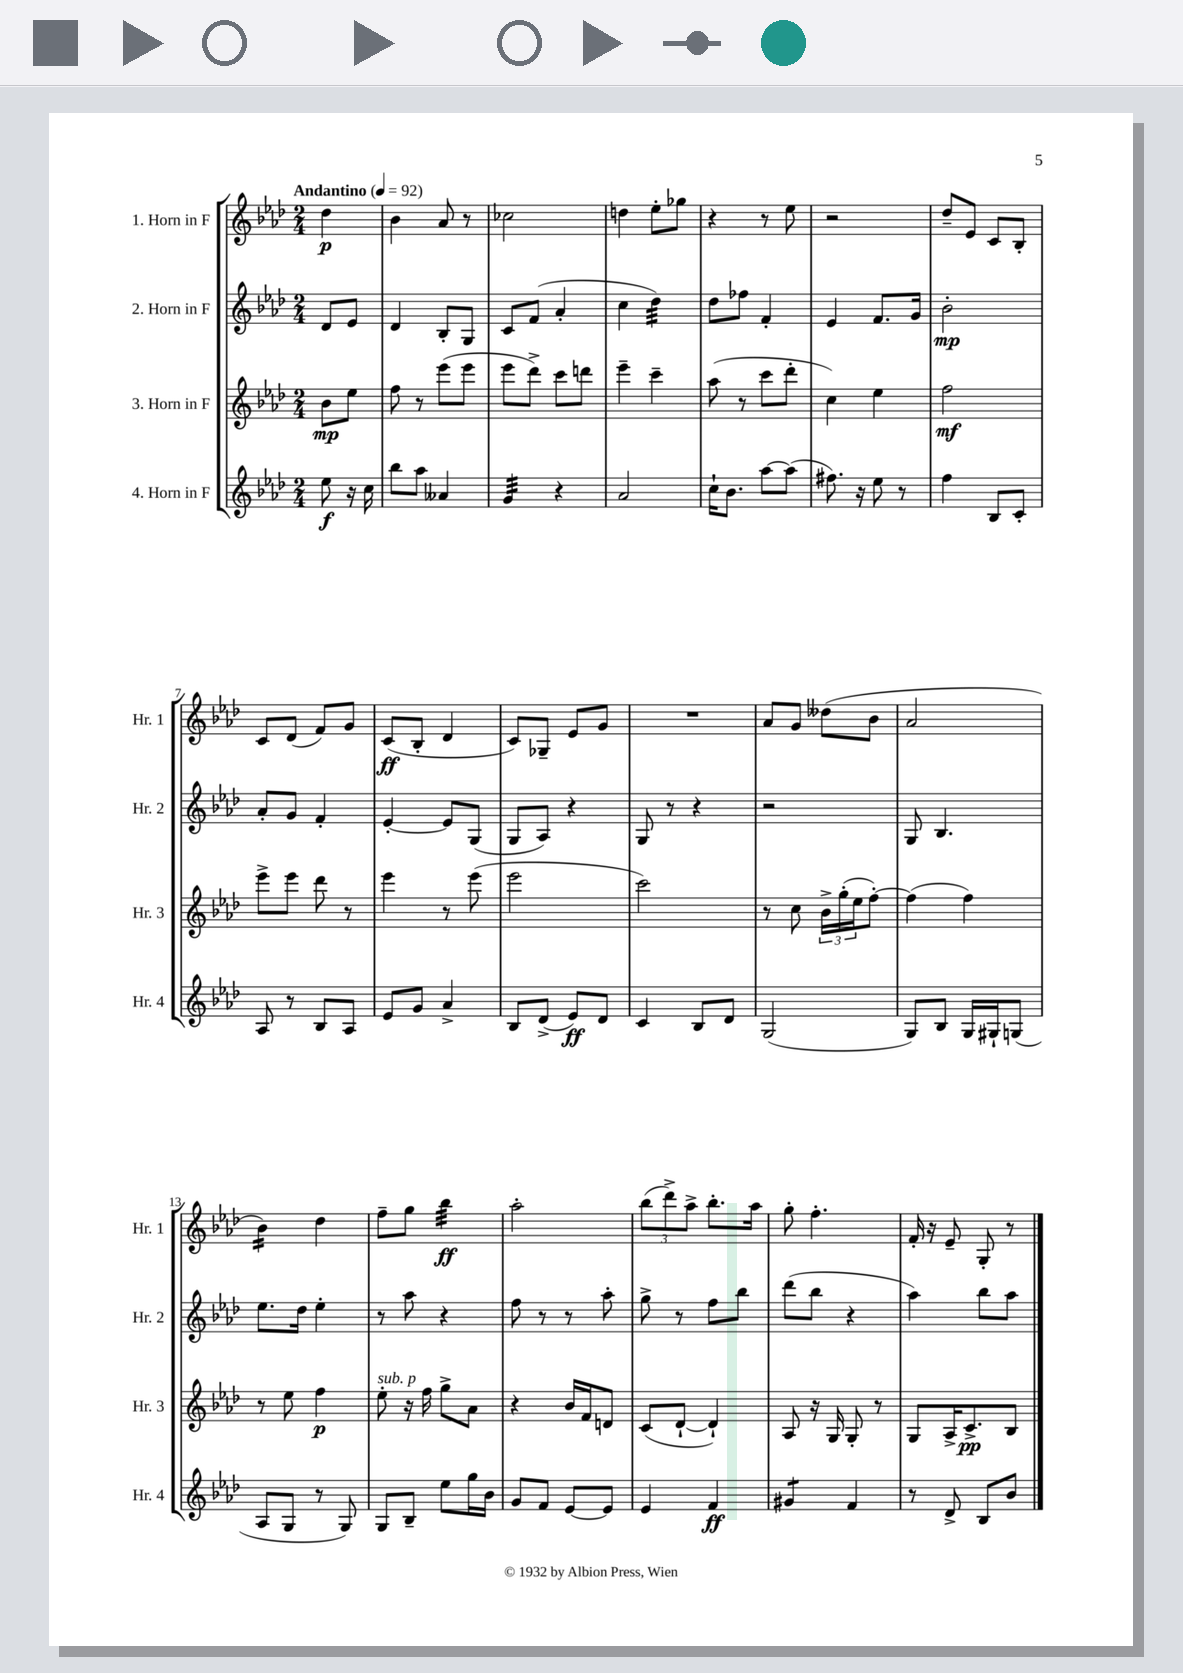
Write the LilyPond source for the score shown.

<<
\new StaffGroup <<
\new Staff = "s0" \with { instrumentName = "1. Horn in F" shortInstrumentName = "Hr. 1" } {
    \clef treble \key aes \major \numericTimeSignature \time 2/4 \partial 4 \tempo "Andantino" 4 = 92
    des''4\p |
    bes'4 aes'8 r8 |
    ces''2 |
    d''4 ees''8-. ges''8 |
    r4 r8 ees''8 |
    r2 |
    des''8-- ees'8 c'8 bes8-. |
    c'8 des'8( f'8) g'8 |
    c'8\ff( bes8-. des'4 |
    c'8) ges8-- ees'8 g'8 |
    R2 |
    aes'8 g'8 deses''8( bes'8 |
    aes'2 |
    bes'4:16) des''4 |
    f''8-- g''8 bes''4:32\ff |
    aes''2-. |
    \tuplet 3/2 { bes''8( des'''8->) aes''8-> } bes''8.-. aes''16 |
    g''8-. f''4.-. |
    f'16-. r16 ees'8-- g8-. r8 \bar "|." |
}
\new Staff = "s1" \with { instrumentName = "2. Horn in F" shortInstrumentName = "Hr. 2" } {
    \clef treble \key aes \major \numericTimeSignature \time 2/4 \partial 4
    des'8 ees'8 |
    des'4 bes8-. g8 |
    c'8 f'8( aes'4-. |
    c''4 des''4:32) |
    des''8 fes''8 f'4-. |
    ees'4 f'8. g'16 |
    bes'2-.\mp |
    aes'8-. g'8 f'4-. |
    ees'4~-. ees'8 g8( |
    g8 aes8) r4 |
    g8 r8 r4 |
    r2 |
    g8 bes4. |
    ees''8. des''16 ees''4-. |
    r8 aes''8 r4 |
    f''8 r8 r8 aes''8-. |
    g''8-> r8 f''8 bes''8 |
    des'''8( bes''8 r4 |
    aes''4) bes''8 aes''8 \bar "|." |
}
\new Staff = "s2" \with { instrumentName = "3. Horn in F" shortInstrumentName = "Hr. 3" } {
    \clef treble \key aes \major \numericTimeSignature \time 2/4 \partial 4
    bes'8\mp ees''8 |
    f''8 r8 ees'''8( ees'''8 |
    ees'''8 des'''8->) c'''8 d'''8 |
    ees'''4-- c'''4-- |
    aes''8( r8 c'''8 des'''8-. |
    c''4) ees''4 |
    f''2\mf |
    ees'''8-> ees'''8 des'''8 r8 |
    ees'''4 r8 ees'''8( |
    ees'''2 |
    c'''2) |
    r8 c''8 \tuplet 3/2 { bes'16-> g''16-.( ees''16 } f''8~-.) |
    f''4( f''4) |
    r8 ees''8 f''4\p |
    ees''8-.^\markup { \italic "sub. p" } r16 f''16 g''8-> aes'8 |
    r4 bes'16 f'16 d'8 |
    c'8( des'8~-! des'4-!) |
    aes8 r16 g16 g8-. r8 |
    g8 aes16-> c'8.->\pp bes8 \bar "|." |
}
\new Staff = "s3" \with { instrumentName = "4. Horn in F" shortInstrumentName = "Hr. 4" } {
    \clef treble \key aes \major \numericTimeSignature \time 2/4 \partial 4
    ees''8\f r16 c''16 |
    bes''8 aes''8 aeses'4 |
    g'4:32 r4 |
    aes'2 |
    c''16-! bes'8. aes''8~ aes''8( |
    fis''8.) r16 ees''8 r8 |
    f''4 bes8 c'8-. |
    aes8 r8 bes8 aes8 |
    ees'8 g'8 aes'4-> |
    bes8 des'8->( ees'8\ff) des'8 |
    c'4 bes8 des'8 |
    g2( |
    g8) bes8 g16 gis16-! g8( |
    aes8 g8 r8 g8) |
    g8 bes8-- ees''8 g''16 bes'16 |
    g'8 f'8 ees'8~ ees'8 |
    ees'4 f'4\ff |
    gis'4:8 f'4 |
    r8 des'8-> bes8 bes'8 \bar "|." |
}
>>
>>
